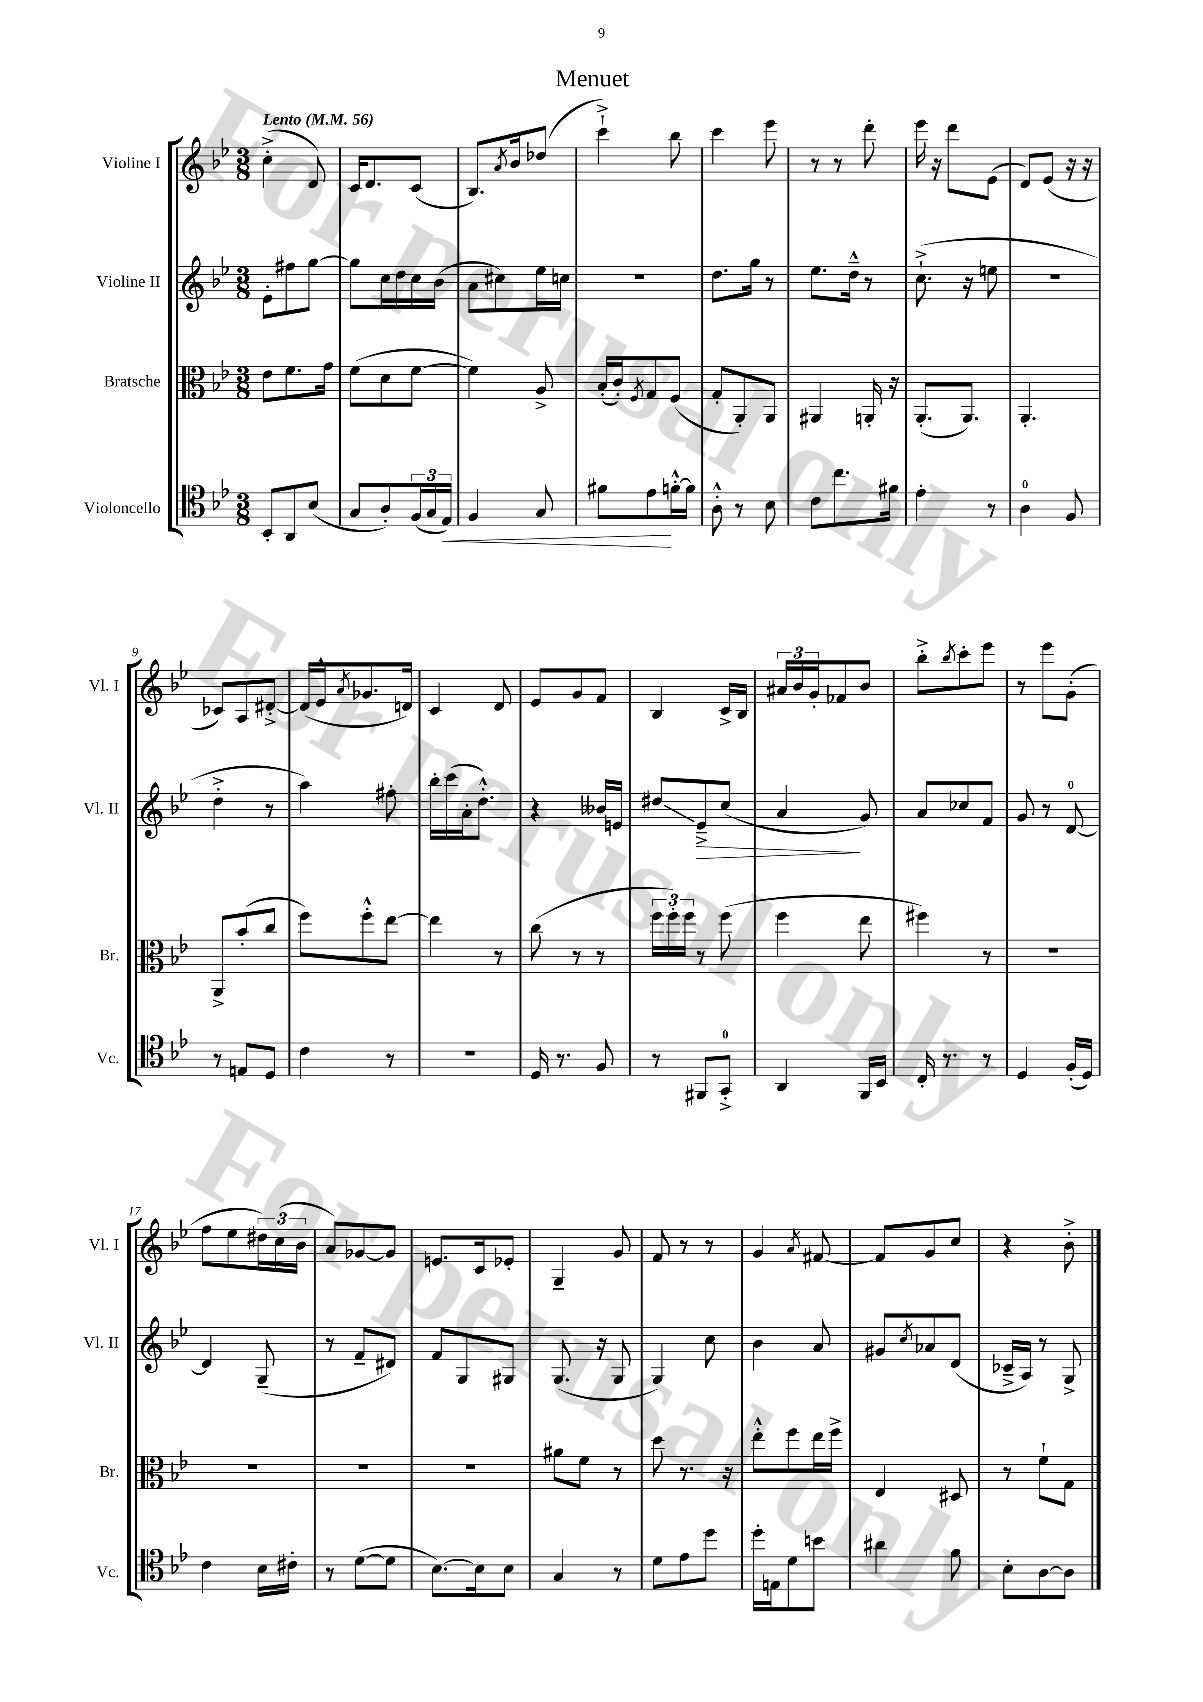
\header { title = "Menuet" }
<<
\new StaffGroup <<
\new Staff = "s0" \with { instrumentName = "Violine I" shortInstrumentName = "Vl. I" } {
    \clef treble \key bes \major \numericTimeSignature \time 3/8 \tempo "Lento" 4 = 56
    c''4-.->( d'8) |
    c'16 d'8. c'8( |
    bes8.) \acciaccatura { a'8 } bes'16 des''8( |
    c'''4-!->) bes''8 |
    c'''4 ees'''8 |
    r8 r8 d'''8-. |
    ees'''16 r16 d'''8 ees'8( |
    d'8) ees'8( r16 r16 |
    ces'8) a8 dis'8~-.-> |
    dis'16( ees'16-^ \acciaccatura { a'8 } ges'8. d'16) |
    c'4 d'8 |
    ees'8 g'8 f'8 |
    bes4 c'16-> bes16 |
    \tuplet 3/2 { ais'16 bes'16 g'16-. } fes'8 bes'8 |
    bes''8-.-> \acciaccatura { bes''8 } c'''8-. ees'''8 |
    r8 ees'''8 g'8-.( |
    f''8 ees''8 \tuplet 3/2 { dis''16) c''16( bes'16 } |
    a'8) ges'8~ ges'8 |
    e'8. c'16 ees'8-. |
    g4-- g'8 |
    f'8 r8 r8 |
    g'4 \acciaccatura { a'8 } fis'8~ |
    fis'8 g'8 c''8 |
    r4 bes'8-.-> \bar "|." |
}
\new Staff = "s1" \with { instrumentName = "Violine II" shortInstrumentName = "Vl. II" } {
    \clef treble \key bes \major \numericTimeSignature \time 3/8
    ees'8-. fis''8 g''8~ |
    g''8 c''16 d''16 c''16 bes'16( |
    a'8 cis''8) ees''16 c''16 |
    R4. |
    d''8. g''16 r8 |
    ees''8. d''16---^ r8 |
    c''8.-!->( r16 e''8 |
    R4. |
    d''4-.-> r8 |
    a''4) fis''8-. |
    bes''16-. c'''16( a'16-. d''8.-.-^) |
    r4 beses'16 e'16 |
    dis''8\glissando ees'8--->\> c''8( |
    a'4\! g'8) |
    a'8 ces''8 f'8 |
    g'8 r8 d'8-0~ |
    d'4 g8--( |
    r8 f'8-- dis'8) |
    f'8 g8 gis8 |
    g8.( r16 g8 |
    g4) c''8 |
    bes'4 a'8 |
    gis'8 \acciaccatura { c''8 } aes'8 d'8( |
    ces'16---> a16) r8 g8-> \bar "|." |
}
\new Staff = "s2" \with { instrumentName = "Bratsche" shortInstrumentName = "Br." } {
    \clef alto \key bes \major \numericTimeSignature \time 3/8
    ees'8 f'8. g'16 |
    f'8( d'8 f'8~ |
    f'4) a8-> |
    bes16-.( c'16-.) \acciaccatura { f8 } g8 f8( |
    g8-. a,8-.) a,8 |
    ais,4 a,16-. r16 |
    a,8.-.( a,8.) |
    a,4.-. |
    a,8-> bes'8-.( c''8 |
    f''8) f''8-.-^ ees''8~ |
    ees''4 r8 |
    c''8( r8 r8 |
    \tuplet 3/2 { f''16 f''16-.) f''16 } r8 f''8( |
    f''4 ees''8 |
    fis''4) r8 |
    R4. |
    R4. |
    R4. |
    R4. |
    ais'8 f'8 r8 |
    d''8 r8. r16 |
    ees''8-.-^ f''8 ees''16 f''16-> |
    ees4 dis8 |
    r8 f'8-! g8 \bar "|." |
}
\new Staff = "s3" \with { instrumentName = "Violoncello" shortInstrumentName = "Vc." } {
    \clef tenor \key bes \major \numericTimeSignature \time 3/8
    bes,8-. a,8 bes8( |
    g8 a8-.) \tuplet 3/2 { f16( g16 ees16\<) } |
    f4 g8 |
    fis'8 ees'8\! f'16~-.-^ f'16 |
    a8-.-^ r8 bes8 |
    c'8 c''8. fis'16 |
    ees'4-. r8 |
    a4-0 f8 |
    r8 e8 d8 |
    c'4 r8 |
    r4. |
    d16 r8. f8 |
    r8 fis,8 g,8-0-.-> |
    a,4 f,16 bes,16 |
    c16-. r8. r8 |
    d4 f16-.( d16) |
    c'4 bes16 cis'16-. |
    r8 d'8~( d'8 |
    bes8.~) bes16 bes8 |
    g4 r8 |
    d'8 ees'8 d''8 |
    d''16-. e16 d'8 b'8 |
    ais'4 f'8 |
    bes8-. a8~ a8 \bar "|." |
}
>>
>>
